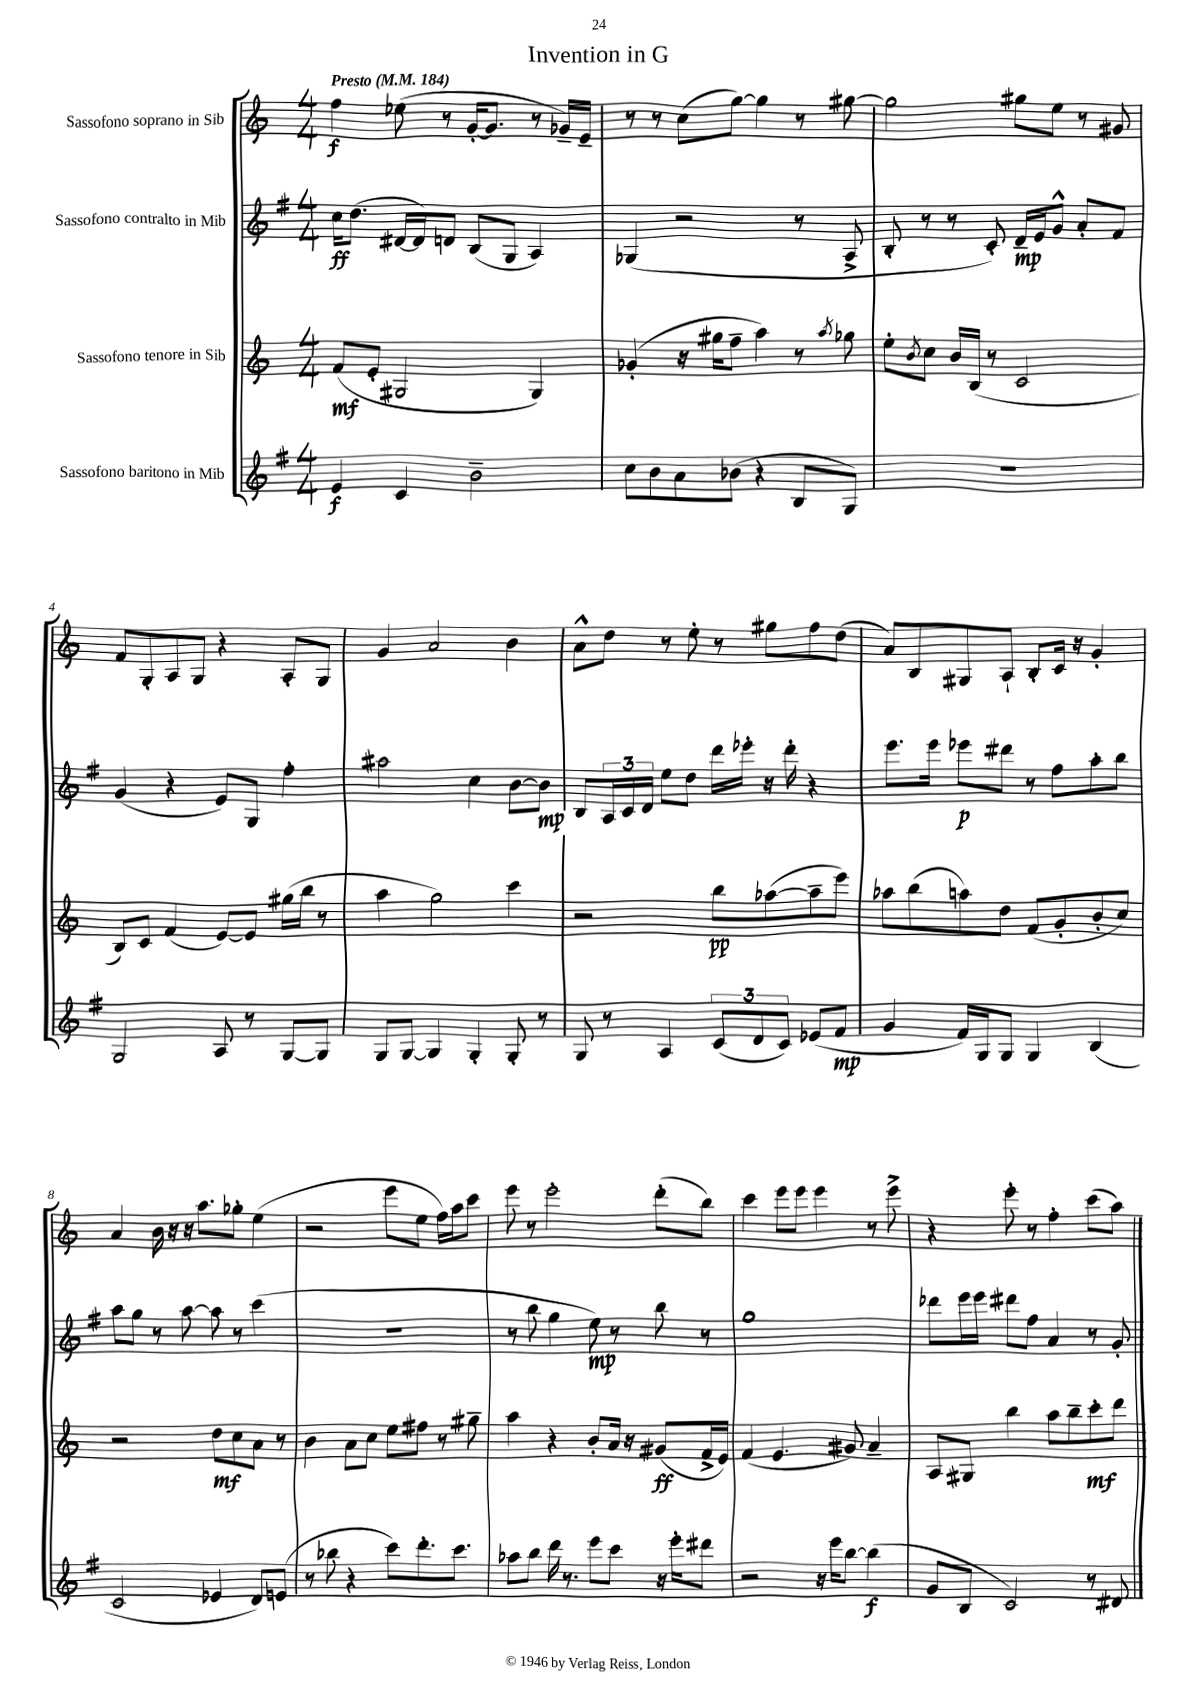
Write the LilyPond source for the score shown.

\header { title = "Invention in G" }
<<
\new StaffGroup <<
\new Staff = "s0" \with { instrumentName = "Sassofono soprano in Sib" } {
    \clef treble \key c \major \numericTimeSignature \time 4/4 \tempo "Presto" 4 = 184
    f''4\f ees''8( r8 g'16~-. g'8. r8 ges'16--) e'16-- |
    r8 r8 c''8( g''8~) g''4 r8 gis''8~ |
    gis''2 gis''8 e''8 r8 gis'8 |
    f'8 g8-. a8 g8 r4 a8-. g8 |
    g'4 a'2 b'4 |
    a'8-^ d''8 r8 e''8-. r8 gis''8 f''8 d''8( |
    a'8) b8 gis8 a8-! b8-. c'16 r16 g'4-. |
    a'4 b'16 r16 r16 a''8. ges''8-. e''4( |
    r2 e'''8 e''8 f''16) a''16 c'''8 |
    e'''8 r8 e'''2-. d'''8-.( b''8) |
    c'''4 e'''8 e'''8 e'''4 r8 e'''8-> |
    r4 e'''8-. r8 f''4-. c'''8( a''8) \bar "|." |
}
\new Staff = "s1" \with { instrumentName = "Sassofono contralto in Mib" } {
    \clef treble \key g \major \numericTimeSignature \time 4/4
    c''16\ff d''8.( dis'16~ dis'16) d'8 b8( g8 a4) |
    ges4( r2 r8 a8-> |
    b8-. r8 r8 c'8-.) d'16--\mp e'16 g'8-^ a'8-. fis'8 |
    g'4( r4 e'8) g8 fis''4-. |
    ais''2 c''4 b'8~ b'8\mp |
    b8 \tuplet 3/2 { a16 c'16 d'16 } e''8 d''8 d'''16 ees'''16-. r16 d'''16-. r4 |
    e'''8. e'''16 ees'''8\p dis'''8 r8 fis''8 a''8-. b''8 |
    a''8 g''8 r8 a''8~ a''8 r8 c'''4( |
    R1 |
    r8 b''8 g''4 e''8\mp) r8 b''8 r8 |
    g''1 |
    des'''8 e'''16 e'''16 dis'''8 fis''8 a'4 r8 g'8-. \bar "|." |
}
\new Staff = "s2" \with { instrumentName = "Sassofono tenore in Sib" } {
    \clef treble \key c \major \numericTimeSignature \time 4/4
    f'8\mf( e'8-. gis2 gis4) |
    ges'4-.( r16 gis''16 f''8-- a''4) r8 \acciaccatura { a''8 } ges''8 |
    e''8-. \acciaccatura { b'8 } c''8 b'16 b16( r8 c'2 |
    b8) c'8 f'4( e'8~) e'8 gis''16( b''16 r8 |
    a''4 g''2) c'''4 |
    r2 b''8\pp aes''8~( aes''8-- e'''8) |
    aes''8 b''8( a''8) d''8 f'8( g'8-. b'8-. c''8) |
    r2 d''8\mf c''8 a'8 r8 |
    b'4 a'8 c''8 e''8 fis''8 r8 gis''8-- |
    a''4 r4 b'8-. a'16 r16 gis'8\ff( f'16-> e'16) |
    f'4( e'4. gis'8) a'4-- |
    a8 gis8 b''4 a''8 b''8-- c'''8-.\mf d'''8 \bar "|." |
}
\new Staff = "s3" \with { instrumentName = "Sassofono baritono in Mib" } {
    \clef treble \key g \major \numericTimeSignature \time 4/4
    e'4\f c'4 b'2-- |
    c''8 b'8 a'8 bes'8( r4 b8 g8) |
    R1 |
    g2 a8 r8 g8~ g8 |
    g8 g8~ g4 g4-. g8-. r8 |
    g8 r8 a4 \tuplet 3/2 { c'8( d'8 c'8) } ees'8( fis'8\mp |
    g'4 fis'16) g16 g8 g4 b4( |
    c'2 ees'4 d'8) e'8( |
    r8 bes''8 r4 c'''8) d'''8.-. c'''8. |
    aes''8 b''8 d'''16 r8. e'''8 c'''8 r16 e'''16-. dis'''8 |
    r2 r16 e'''16 b''8~ b''4\f( |
    g'8 b8 c'2) r8 dis'8 \bar "|." |
}
>>
>>
